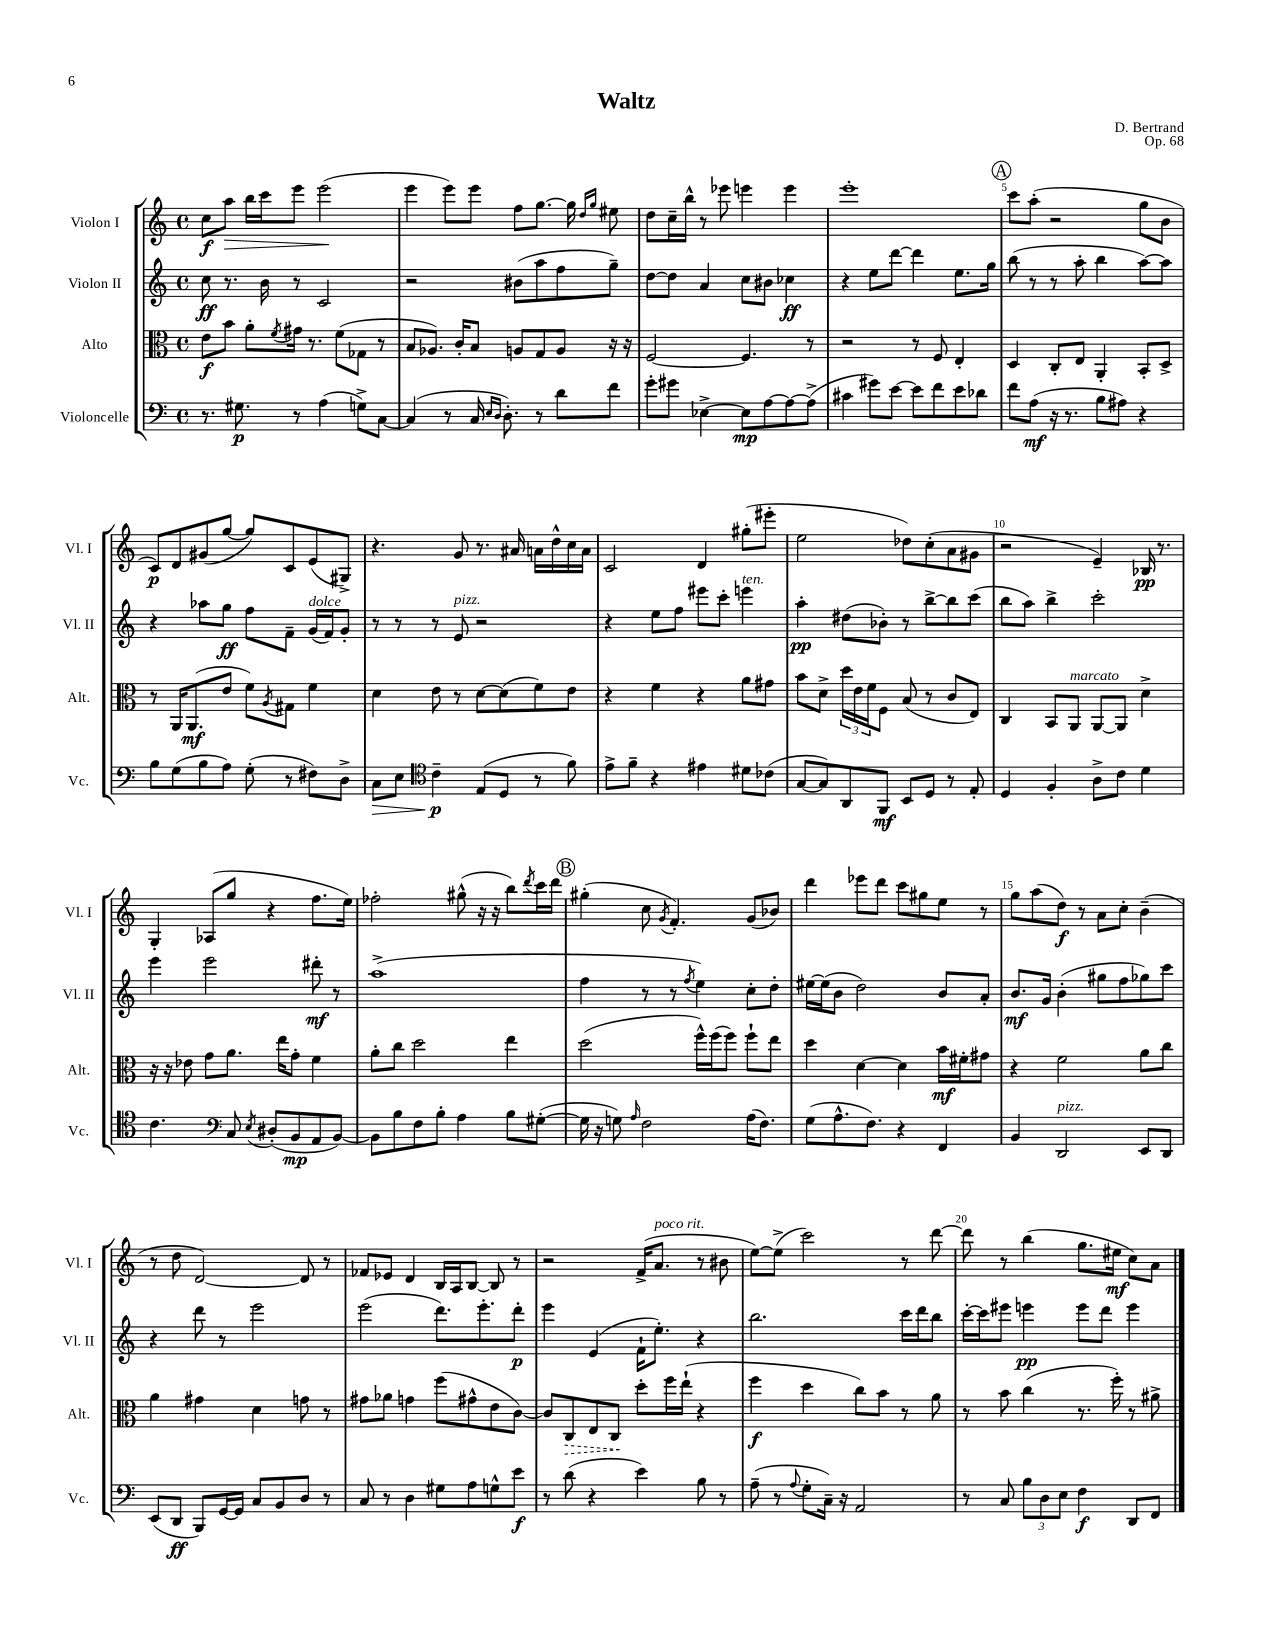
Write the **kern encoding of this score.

**kern	**kern	**kern	**kern
*staff4	*staff3	*staff2	*staff1
*clefF4	*clefC3	*clefG2	*clefG2
*k[]	*k[]	*k[]	*k[]
*M4/4	*M4/4	*M4/4	*M4/4
*met(c)	*met(c)	*met(c)	*met(c)
8.r	8e	8cc	8cc
.	8b	8.r	8aa
8.G#	.	.	.
.	8a'	.	16bb
.	.	16b	16ccc
.	8qf	.	.
8r	16g#	8r	8eee
.	8.r	.	.
(4A	.	2c	(2eee
.	(8f	.	.
8G^)	8G-	.	.
[8C	8r	.	.
=	=	=	=
(4C]	8B	2r	4eee
.	8.A-)	.	.
8r	.	.	8eee)
.	16c'	.	.
16C	8B	.	8eee
16qqE	.	.	.
16qqD	.	.	.
8.D')	.	.	.
.	8A	(8b#	8ff
8r	8G	8aa	[8.gg
8d	8A	8ff	.
.	.	.	16gg]
.	.	.	16qqdd
.	.	.	16qqgg
8f	16r	8gg~)	8ee#
.	16r	.	.
=	=	=	=
8g'	[2F	[8dd	8dd
8g#	.	8dd]	16cc~
.	.	.	16bb^^
[4E-^	.	4a	8r
.	.	.	8eee-
8E-]	4.F]	8cc	4eee
[8A	.	8b#	.
8A_	.	4cc-	4eee
(8A^]	8r	.	.
=	=	=	=
4c#	2r	4r	1eee'
8g#)	.	8ee	.
[8e	.	[8ddd	.
8e]	8r	4ddd]	.
8f	8F	.	.
8e	4E'	8.ee	.
8d-	.	.	.
.	.	16gg	.
=	=	=	=
8f	4D	(8bb	8ccc
(8A	.	8r	(8aa'
16r	8C'	8r	2r
8.r	.	.	.
.	8E	8aa'	.
8B	4AA'	4bb	.
8A#)	.	.	.
4r	8BB'	[8aa)	8gg
.	8D^	8aa]	8b
=	=	=	=
8B	8r	4r	8c)
(8G	16AA	.	8d
.	(8.AA	.	.
8B	.	8aa-	(8g#
8A)	8e	8gg	[8gg
(8G'	8f)	8ff	8gg])
.	8qA	.	.
8r	8G#	8f~	8c
8F#)	4f	(16g	(8e
.	.	16f)	.
8D^	.	8g'	8G#^)
=	=	=	=
8C	4d	8r	4.r
8E	.	8r	.
*clefC4	*	*	*
4c~	8e	8r	.
.	8r	8e	8g
(8E	[8d	2r	8.r
8D	(8d]	.	.
.	.	.	16a#
8r	8f)	.	16a
.	.	.	16dd^^
8f)	8e	.	16cc
.	.	.	16a
=	=	=	=
8e^	4r	4r	2c
8f~	.	.	.
4r	4f	8ee	.
.	.	8ff	.
4e#	4r	8eee#	4d
.	.	8ccc'	.
8d#	8a	4eee	(8gg#'
(8c-	8g#	.	8eee#'
=	=	=	=
[8G	8b	4aa'	2ee
8G])	8d^	.	.
8AA	24dd	(8dd#	.
.	24e	.	.
.	24f	.	.
8FF	8F	8b-')	.
8BB	(8B	8r	8dd-)
8D	8r	[8bb^	(8cc'
8r	8c	8bb]	8a
8E'	8E)	(8ccc	8g#
=	=	=	=
4D	4C	8bb	2r
.	.	8aa)	.
4F'	8BB	4bb^	.
.	8AA	.	.
8A^	[8AA	2ccc'	4e~)
8c	8AA]	.	.
4d	4d^	.	16B-
.	.	.	8.r
=	=	=	=
4.c	16r	4eee	4G'
.	16r	.	.
.	8e-	.	.
.	8g	2eee	(8A-
*clefF4	*	*	*
8C	8.a	.	8gg
8qE	.	.	.
(8D#'	.	.	4r
.	16ee	.	.
8BB	8g'	.	.
8AA	4f	8ddd#'	8.ff
[8BB)	.	8r	.
.	.	.	16ee)
=	=	=	=
8BB]	8a'	(1aa^	2ff-'
8B	8cc	.	.
8F	2dd	.	.
8B'	.	.	.
4A	.	.	(8gg#^^
.	.	.	16r
.	.	.	16r
8B	4ee	.	8bb)
.	.	.	8qddd
([8G#'	.	.	16ccc
.	.	.	16ddd
=	=	=	=
16G#]	(2dd	4ff	(4gg#'
16r	.	.	.
8G)	.	.	.
16qqA	.	.	.
2F	.	8r	8cc
.	.	.	8qg
.	.	8r	4.f')
.	.	8qff	.
.	16ff^^)	4ee)	.
.	(16ff	.	.
.	8ff)	.	.
(16A	8ff`	8cc'	(8g
8.F)	.	.	.
.	8ee	8dd'	8b-)
=	=	=	=
(8G	4dd	[16ee#	4ddd
.	.	(16ee#]	.
8.A^^	.	8b	.
.	[4d	2dd)	8eee-
8.F)	.	.	.
.	.	.	8ddd
4r	4d]	.	8ccc
.	.	.	8gg#
4FF	16b	8b	8ee
.	16f#'	.	.
.	8g#	8a'	8r
=	=	=	=
4BB	4r	8.b	8gg
.	.	.	(8aa
.	.	16g	.
2DD	2f	(4b'	8dd)
.	.	.	8r
.	.	8gg#	8a
.	.	8ff	8cc'
8EE	8a	8gg-)	(4b~
8DD	8cc	8ccc	.
=	=	=	=
(8EE	4a	4r	8r
8DD	.	.	8dd
8BBB)	4g#	8ddd	[2d)
[16GG	.	8r	.
16GG]	.	.	.
8C	4d	2eee	.
8BB	.	.	.
8D	8g	.	8d]
8r	8r	.	8r
=	=	=	=
8C	8g#	(2eee	8f-
8r	8a-	.	8e-
4D	4g	.	4d
8G#	(8ff	8.ddd)	16B
.	.	.	16A
8A	8g#^^	.	[8B
.	.	8.eee'	.
8G^^	8e	.	8B]
8e	[8c)	8ddd'	8r
=	=	=	=
8r	8c]	4eee	2r
(8d	8C	.	.
4r	8E	(4e	.
.	8C	.	.
4e)	8dd'	16f`	(16f^
.	.	8.ee')	8.a
.	16ff	.	.
.	(16ee`	.	.
8B	4r	4r	8r
8r	.	.	8b#
=	=	=	=
(8A~	4ff	2.bb	[8ee)
8r	.	.	(8ee^]
8qqA	.	.	.
8G'	4dd	.	2ccc)
16C~)	.	.	.
16r	.	.	.
2AA	8cc)	.	.
.	8b	.	.
.	8r	16ccc	8r
.	.	16ddd	.
.	8a	8bb	[8ddd
=	=	=	=
8r	8r	[16ccc'	8ddd]
.	.	16ccc]	.
8C	8b	8eee#	8r
12B	(4cc	4eee	(4bb
12D	.	.	.
12E	.	.	.
4F	8.r	8eee	8.gg
.	.	8ddd	.
.	16ff')	.	16ee#
8DD	8r	4eee	8cc)
8FF	8a#^	.	8a
==	==	==	==
*-	*-	*-	*-
